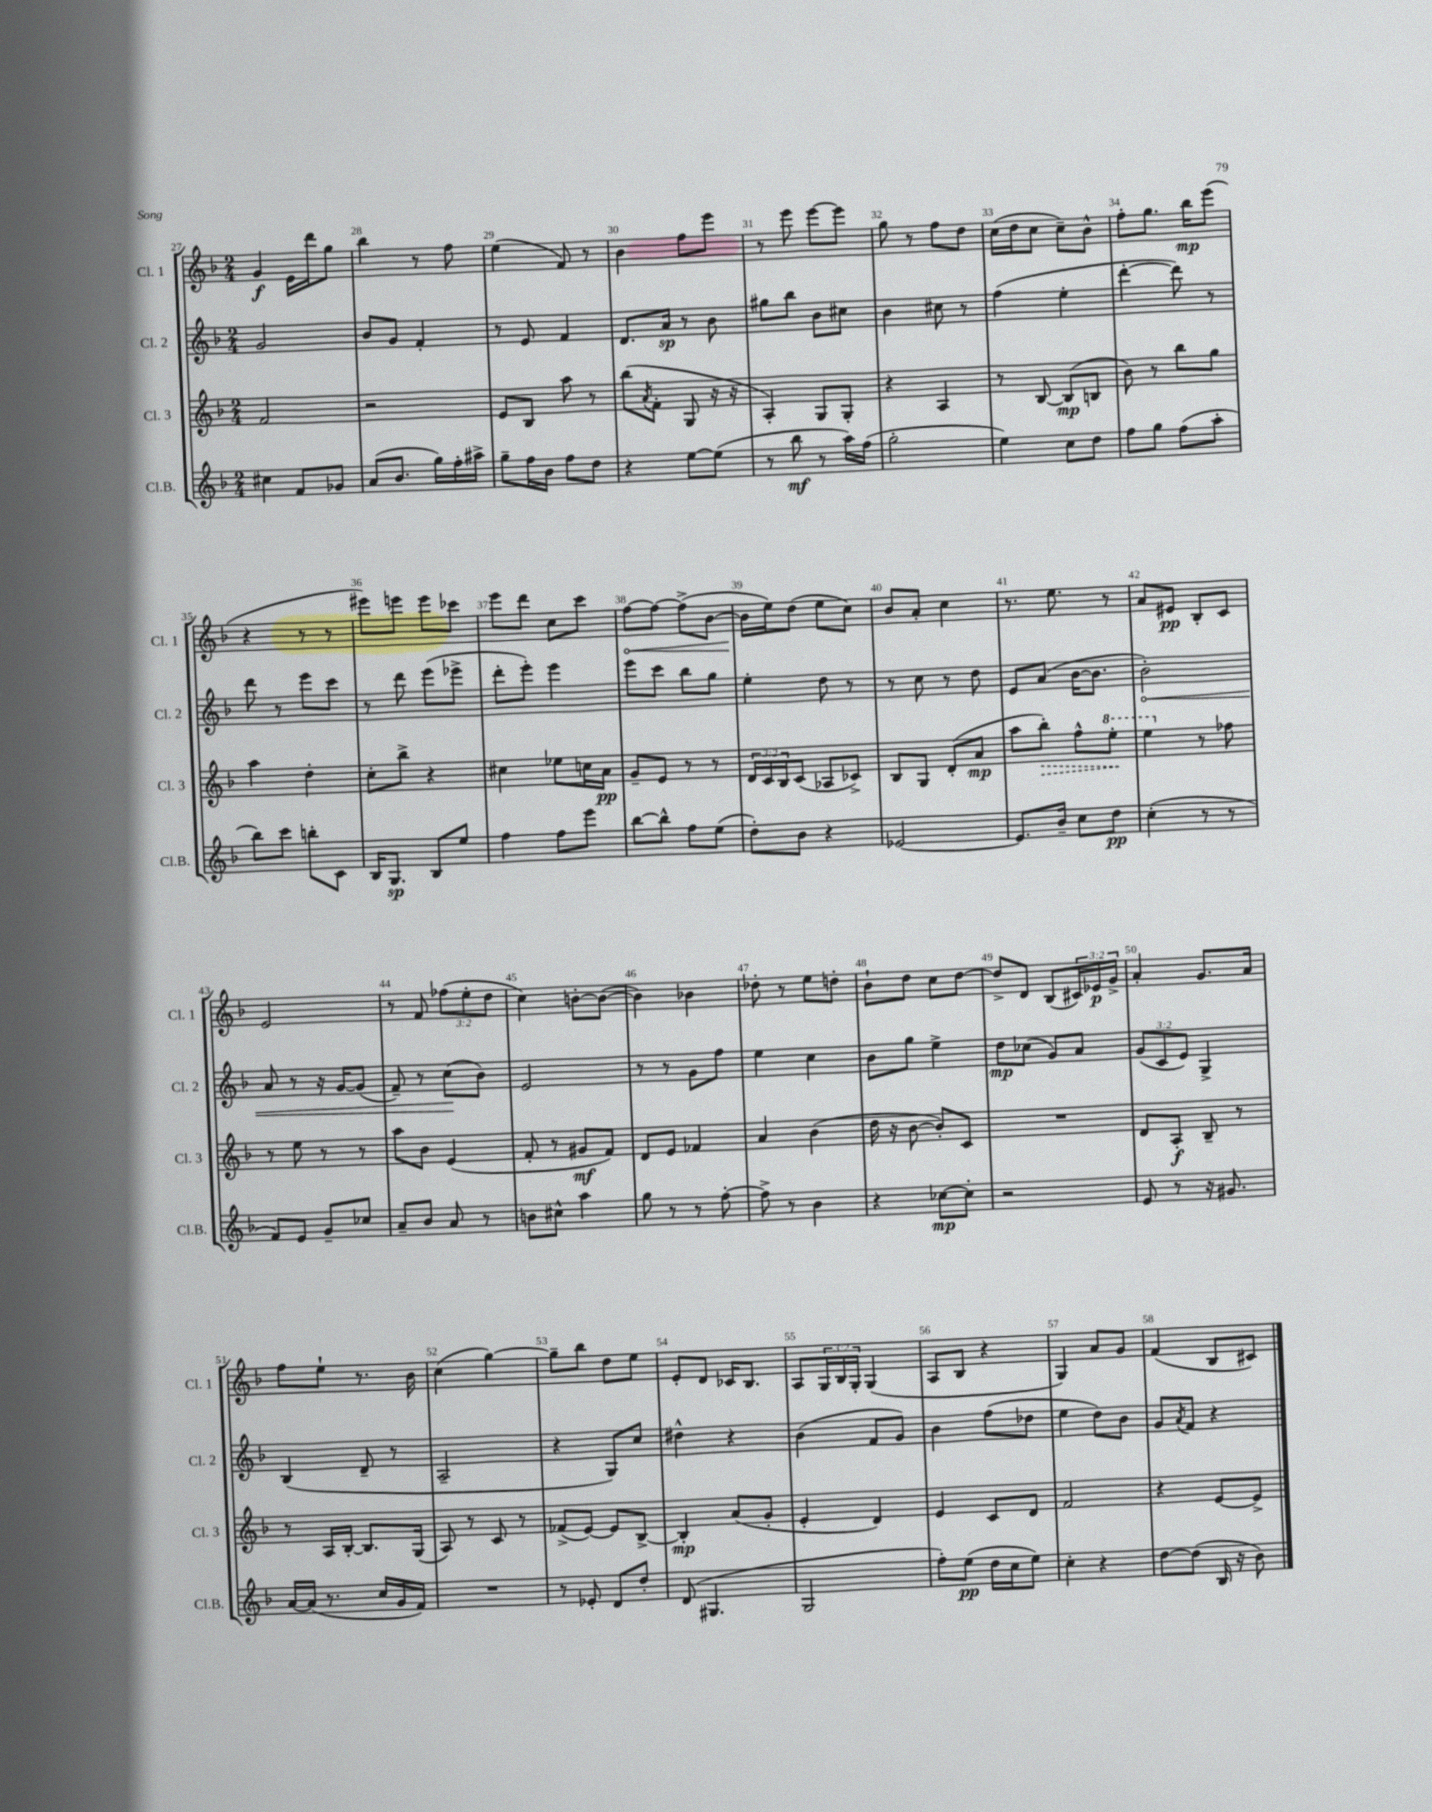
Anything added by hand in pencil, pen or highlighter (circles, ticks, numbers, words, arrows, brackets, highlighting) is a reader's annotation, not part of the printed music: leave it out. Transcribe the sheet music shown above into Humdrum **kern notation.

**kern	**dynam	**kern	**dynam	**kern	**dynam	**kern	**dynam
*part4	*part4	*part3	*part3	*part2	*part2	*part1	*part1
*staff4	*staff4	*staff3	*staff3	*staff2	*staff2	*staff1	*staff1
*I"Cl.B.	*	*I"Cl. 3	*	*I"Cl. 2	*	*I"Cl. 1	*
*I'Cl.B.	*	*I'Cl. 3	*	*I'Cl. 2	*	*I'Cl. 1	*
*clefG2	*	*clefG2	*	*clefG2	*	*clefG2	*
*k[b-]	*	*k[b-]	*	*k[b-]	*	*k[b-]	*
*M2/4	*	*M2/4	*	*M2/4	*	*M2/4	*
=27	=27	=27	=27	=27	=27	=27	=27
4cc#X\	.	2f/	.	2g/	.	4g/	f
8f/L	.	.	.	.	.	16e\LL	.
.	.	.	.	.	.	16ddd\J	.
8g-X/J	.	.	.	.	.	8gg\J	.
=28	=28	=28	=28	=28	=28	=28	=28
(8a/L	.	2r	.	8b-/L	.	4bb-\	.
8.b-/J	.	.	.	8g/J	.	.	.
.	.	.	.	4f'/	.	8r	.
16gg\LL)	.	.	.	.	.	.	.
16ff'\	.	.	.	.	.	8ff\	.
16aa#X^\JJ	.	.	.	.	.	.	.
=29	=29	=29	=29	=29	=29	=29	=29
8gg~\L	.	8e/L	.	8r	.	(4ee\	.
16ff\L	.	8B-/J	.	8e/	.	.	.
16b-\JJ	.	.	.	.	.	.	.
8ff\L	.	8aa\	.	4f/	.	8f/)	.
8dd\J	.	8r	.	.	.	8r	.
=30	=30	=30	=30	=30	=30	=30	=30
4r	.	(8bb-\L	.	8.d/L	.	4b-\	.
.	.	8qa/	.	.	.	.	.
.	.	8f'\J	.	.	.	.	.
.	.	.	.	16a/Jk	sp	.	.
[8ee\L	.	8G/	.	8r	.	8ff\L	.
(8ee\J]	.	16r	.	8b-\	.	8eee\J	.
.	.	16r	.	.	.	.	.
=31	=31	=31	=31	=31	=31	=31	=31
8r	.	4A'/)	.	8gg#X\L	.	8r	.
8bb-\	mf	.	.	8bb-\J	.	8eee\	.
8r	.	8G/L	.	8b-\L	.	[8eee\L	.
16aa\LL)	.	8G'/J	.	8cc#X\J	.	8eee\J]	.
(16ff\JJ	.	.	.	.	.	.	.
=32	=32	=32	=32	=32	=32	=32	=32
2gg'\	.	4r	.	4b-\	.	8gg\	.
.	.	.	.	.	.	8r	.
.	.	4A/	.	8cc#X\	.	8ff\L	.
.	.	.	.	8r	.	8dd\J	.
=33	=33	=33	=33	=33	=33	=33	=33
4ee\)	.	8r	.	(4ff\	.	(16cc\LL	.
.	.	.	.	.	.	16dd\J	.
.	.	[8B-/	.	.	.	8cc\J	.
8cc\L	.	(8B-/L]	mp	4ee'\	.	8cc~\L)	.
8dd\J	.	8Bn/J	.	.	.	8b-^^\J	.
=34	=34	=34	=34	=34	=34	=34	=34
8ff\L	.	8b-\)	.	[4ddd'\	.	8ff'\L	.
8gg\J	.	8r	.	.	.	8.gg\J	.
(8ff\L	.	8bb-\L	.	8ddd\])	.	.	.
.	.	.	.	.	.	16bb-\KL	mp
8aa'\J	.	8gg\J	.	8r	.	(8eee\J	.
!!LO:LB:g=z
=35	=35	=35	=35	=35	=35	=35	=35
8bb-\L)	.	4aa\	.	8ddd\	.	4r	.
8ccc\J	.	.	.	8r	.	.	.
8bbn'\L	.	4dd'\	.	8eee\L	.	8r	.
8c\J	.	.	.	8ccc\J	.	8r	.
=36	=36	=36	=36	=36	=36	=36	=36
16B-/KL	.	8cc'\L	.	8r	.	8eee#X\L)	.
8.G/J	sp	.	.	.	.	.	.
.	.	8bb-^\J	.	8ddd\	.	8eeen\J	.
8B-/L	.	4r	.	(8eee\L	.	8eee\L	.
8ee/J	.	.	.	8eee-X^\J	.	8ccc-X\J	.
=37	=37	=37	=37	=37	=37	=37	=37
4ff\	.	4cc#X\	.	8ddd'\L	.	8eee\L	.
.	.	.	.	8eee'\J)	.	8ddd\J	.
8ff\L	.	8ee-X\L	.	4eee\	.	8cc\L	.
8eee\J	.	16ccn\L	.	.	.	8ccc\J	.
.	.	16a\JJ	pp	.	.	.	.
=38	=38	=38	=38	=38	=38	=38	=38
!	!	!	!	!	!	!	!LO:HP:b
[8bb-\L	.	8g~/L	.	8eee\L	.	[8ff\L	<
8bb-^^\J]	.	8e/J	.	8ccc\J	.	8ff\J_	.
8ff\L	.	8r	.	8bb-\L	.	(8ff^\L]	.
(8ee\J	.	8r	.	8gg\J	.	[8b-\J	.
=39	=39	=39	=39	=39	=39	=39	=39
8dd'\L)	.	24d/LL	.	4ee'\	.	16b-\LL]	.
.	.	24c/	.	.	.	.	.
.	.	.	.	.	.	16ee\J)	[
.	.	24B-/J	.	.	.	.	.
8b-\J	.	(8c/J	.	.	.	(8dd\J	.
4r	.	8A-X/L	.	8dd\	.	8ee\L	.
.	.	8c-X^/J)	.	8r	.	8cc\J)	.
=40	=40	=40	=40	=40	=40	=40	=40
[2e-X/	.	8B-/L	.	8r	.	8b-/L	.
.	.	8G/J	.	8cc\	.	8a'/J	.
.	.	(8d'/L	.	8r	.	4cc\	.
.	.	8a/J	mp	8dd\	.	.	.
=41	=41	=41	=41	=41	=41	=41	=41
8.e-/L]	.	8aa\L	.	8e/L	.	8.r	.
!	!	!	!LO:HP:b	!	!	!	!
.	.	8bb-'\J)	>	(8a/J	.	.	.
16b-~/Jk	.	.	.	.	.	8.ee\	.
8cc\L	.	8ff^^\L	.	[16b-\KL	.	.	.
.	.	.	.	8.b-\J]	.	.	.
*	*	*8va	*	*	*	*	*
8dd\J	pp	8eee'\J	.	.	.	8r	.
.	.	.	]	.	.	.	.
=42	=42	=42	=42	=42	=42	=42	=42
!	!	!	!	!	!LO:HP:b	!	!
(4cc'\	.	4eee\	.	2b-'\)	<	8a/L	.
.	.	.	.	.	.	8e#X/J	pp
*	*	*X8va	*	*	*	*	*
8r	.	8r	.	.	.	8B-'/L	.
8r	.	8ff-X\	.	.	.	8c/J	.
!!LO:LB:g=z
=43	=43	=43	=43	=43	=43	=43	=43
8f/L)	.	8r	.	8a/	.	2e/	.
8e/J	.	8ee\	.	8r	.	.	.
8g~/L	.	8r	.	16r	.	.	.
.	.	.	.	[16g/KL	.	.	.
8cc-X/J	.	8r	.	(8g/J]	.	.	.
=44	=44	=44	=44	=44	=44	=44	=44
8a~/L	.	8aa\L	.	8f~/)	.	8r	.
8b-/J	.	8b-\J	.	8r	.	8f/	.
8a/	.	(4e/	.	(8cc\L	.	(12ff-X\L	.
.	.	.	.	.	.	12ee'\	.
8r	.	.	.	8b-\J)	[	.	.
.	.	.	.	.	.	12dd\J	.
=45	=45	=45	=45	=45	=45	=45	=45
8bn\L	.	8f'/	.	2e/	.	4cc\)	.
8cc#X^^\J	.	8r	.	.	.	.	.
4aa\	.	8g#X/L	mf	.	.	[8bn'\L	.
.	.	8f/J)	.	.	.	(8b\J_	.
=46	=46	=46	=46	=46	=46	=46	=46
8gg\	.	8d/L	.	8r	.	4b\])	.
8r	.	8e/J	.	8r	.	.	.
8r	.	4f-X/	.	8g\L	.	4b-X\	.
[8ff'\	.	.	.	8ff\J	.	.	.
=47	=47	=47	=47	=47	=47	=47	=47
8ff^\]	.	4a/	.	4ee\	.	8dd-X'\	.
8r	.	.	.	.	.	8r	.
4b-\	.	(4b-\	.	4cc\	.	8ee\L	.
.	.	.	.	.	.	8ddn'\J	.
=48	=48	=48	=48	=48	=48	=48	=48
4r	.	16dd\	.	8b-\L	.	8b-`\L	.
.	.	16r	.	.	.	.	.
.	.	[8b-\	.	8gg\J	.	8dd\J	.
[8cc-X\L	mp	8b-'/L])	.	4ee^\	.	8cc\L	.
8cc-'\J]	.	8c/J	.	.	.	[8dd\J	.
=49	=49	=49	=49	=49	=49	=49	=49
2r	.	2r	.	8dd\L	mp	8dd^/L]	.
.	.	.	.	(8cc-X\J	.	8d/J	.
.	.	.	.	8g/L)	.	(8B-/L	.
.	.	.	.	8a/J	.	24c#X/L)	.
.	.	.	.	.	.	24e-X/	p
.	.	.	.	.	.	24g^/JJ	.
=50	=50	=50	=50	=50	=50	=50	=50
8e/	.	8d/L	.	(12g/L	.	4a'/	.
.	.	.	.	12c/	.	.	.
8r	.	8A'/J	f	.	.	.	.
.	.	.	.	12e/J)	.	.	.
16r	.	8B-~/	.	4G^/	.	8.g/L	.
8.g#X/	.	.	.	.	.	.	.
.	.	8r	.	.	.	.	.
.	.	.	.	.	.	16a/Jk	.
!!LO:LB:g=z
=51	=51	=51	=51	=51	=51	=51	=51
[16a/LL	.	8r	.	(4B-/	.	8ff\L	.
(16a/JJ]	.	.	.	.	.	.	.
8.r	.	16A/LL	.	.	.	8ee`\J	.
.	.	[16B-'/JJ	.	.	.	.	.
.	.	8.B-/L]	.	8d~/	.	8.r	.
16cc/LL	.	.	.	.	.	.	.
16g/	.	.	.	8r	.	.	.
16f/JJ)	.	(16G/Jk	.	.	.	16b-\	.
=52	=52	=52	=52	=52	=52	=52	=52
2r	.	8A/)	.	2A~/	.	(4cc\	.
.	.	8r	.	.	.	.	.
.	.	8c/	.	.	.	[4gg\)	.
.	.	8r	.	.	.	.	.
=53	=53	=53	=53	=53	=53	=53	=53
8r	.	(8f-X^/L	.	4r	.	8gg~\L]	.
8e-X'/	.	[8e/J)	.	.	.	8bb-\J	.
8d/L	.	8e/L]	.	8G/L)	.	8dd\L	.
8dd'/J	.	[8B-^/J	.	8cc/J	.	8ee\J	.
=54	=54	=54	=54	=54	=54	=54	=54
(8d/	.	4B-'/]	mp	4dd#X^^\	.	8e'/L	.
4.G#X/	.	.	.	.	.	8d/J	.
.	.	(8a/L	.	4r	.	16c-X/KL	.
.	.	.	.	.	.	8.B-/J	.
.	.	8g'/J	.	.	.	.	.
=55	=55	=55	=55	=55	=55	=55	=55
2G/	.	4e'/	.	(4b-\	.	8A/L	.
.	.	.	.	.	.	24G/L	.
.	.	.	.	.	.	24B-/	.
.	.	.	.	.	.	24G'/JJ	.
.	.	4d/)	.	8f/L	.	(4G/	.
.	.	.	.	8g/J)	.	.	.
=56	=56	=56	=56	=56	=56	=56	=56
8ff'\L)	.	4e/	.	4b-\	.	8A/L	.
(8ee\J	pp	.	.	.	.	8B-/J	.
16dd\LL	.	8c/L	.	(8ff\L	.	4r	.
16cc\J	.	.	.	.	.	.	.
8ee\J)	.	8d/J	.	8dd-X\J	.	.	.
=57	=57	=57	=57	=57	=57	=57	=57
4cc'\	.	2f/	.	4ee\	.	4G/)	.
4r	.	.	.	8dd\L)	.	8a/L	.
.	.	.	.	8b-\J	.	8g/J	.
=58	=58	=58	=58	=58	=58	=58	=58
[8dd\L	.	4r	.	8g/L	.	(4f/	.
.	.	.	.	8qa/	.	.	.
(8dd\J]	.	.	.	8f/J	.	.	.
16B-/	.	[8e/L	.	4r	.	8B-/L	.
16r	.	.	.	.	.	.	.
8b-\)	.	8e^/J]	.	.	.	8c#X/J)	.
==	==	==	==	==	==	==	==
*-	*-	*-	*-	*-	*-	*-	*-
